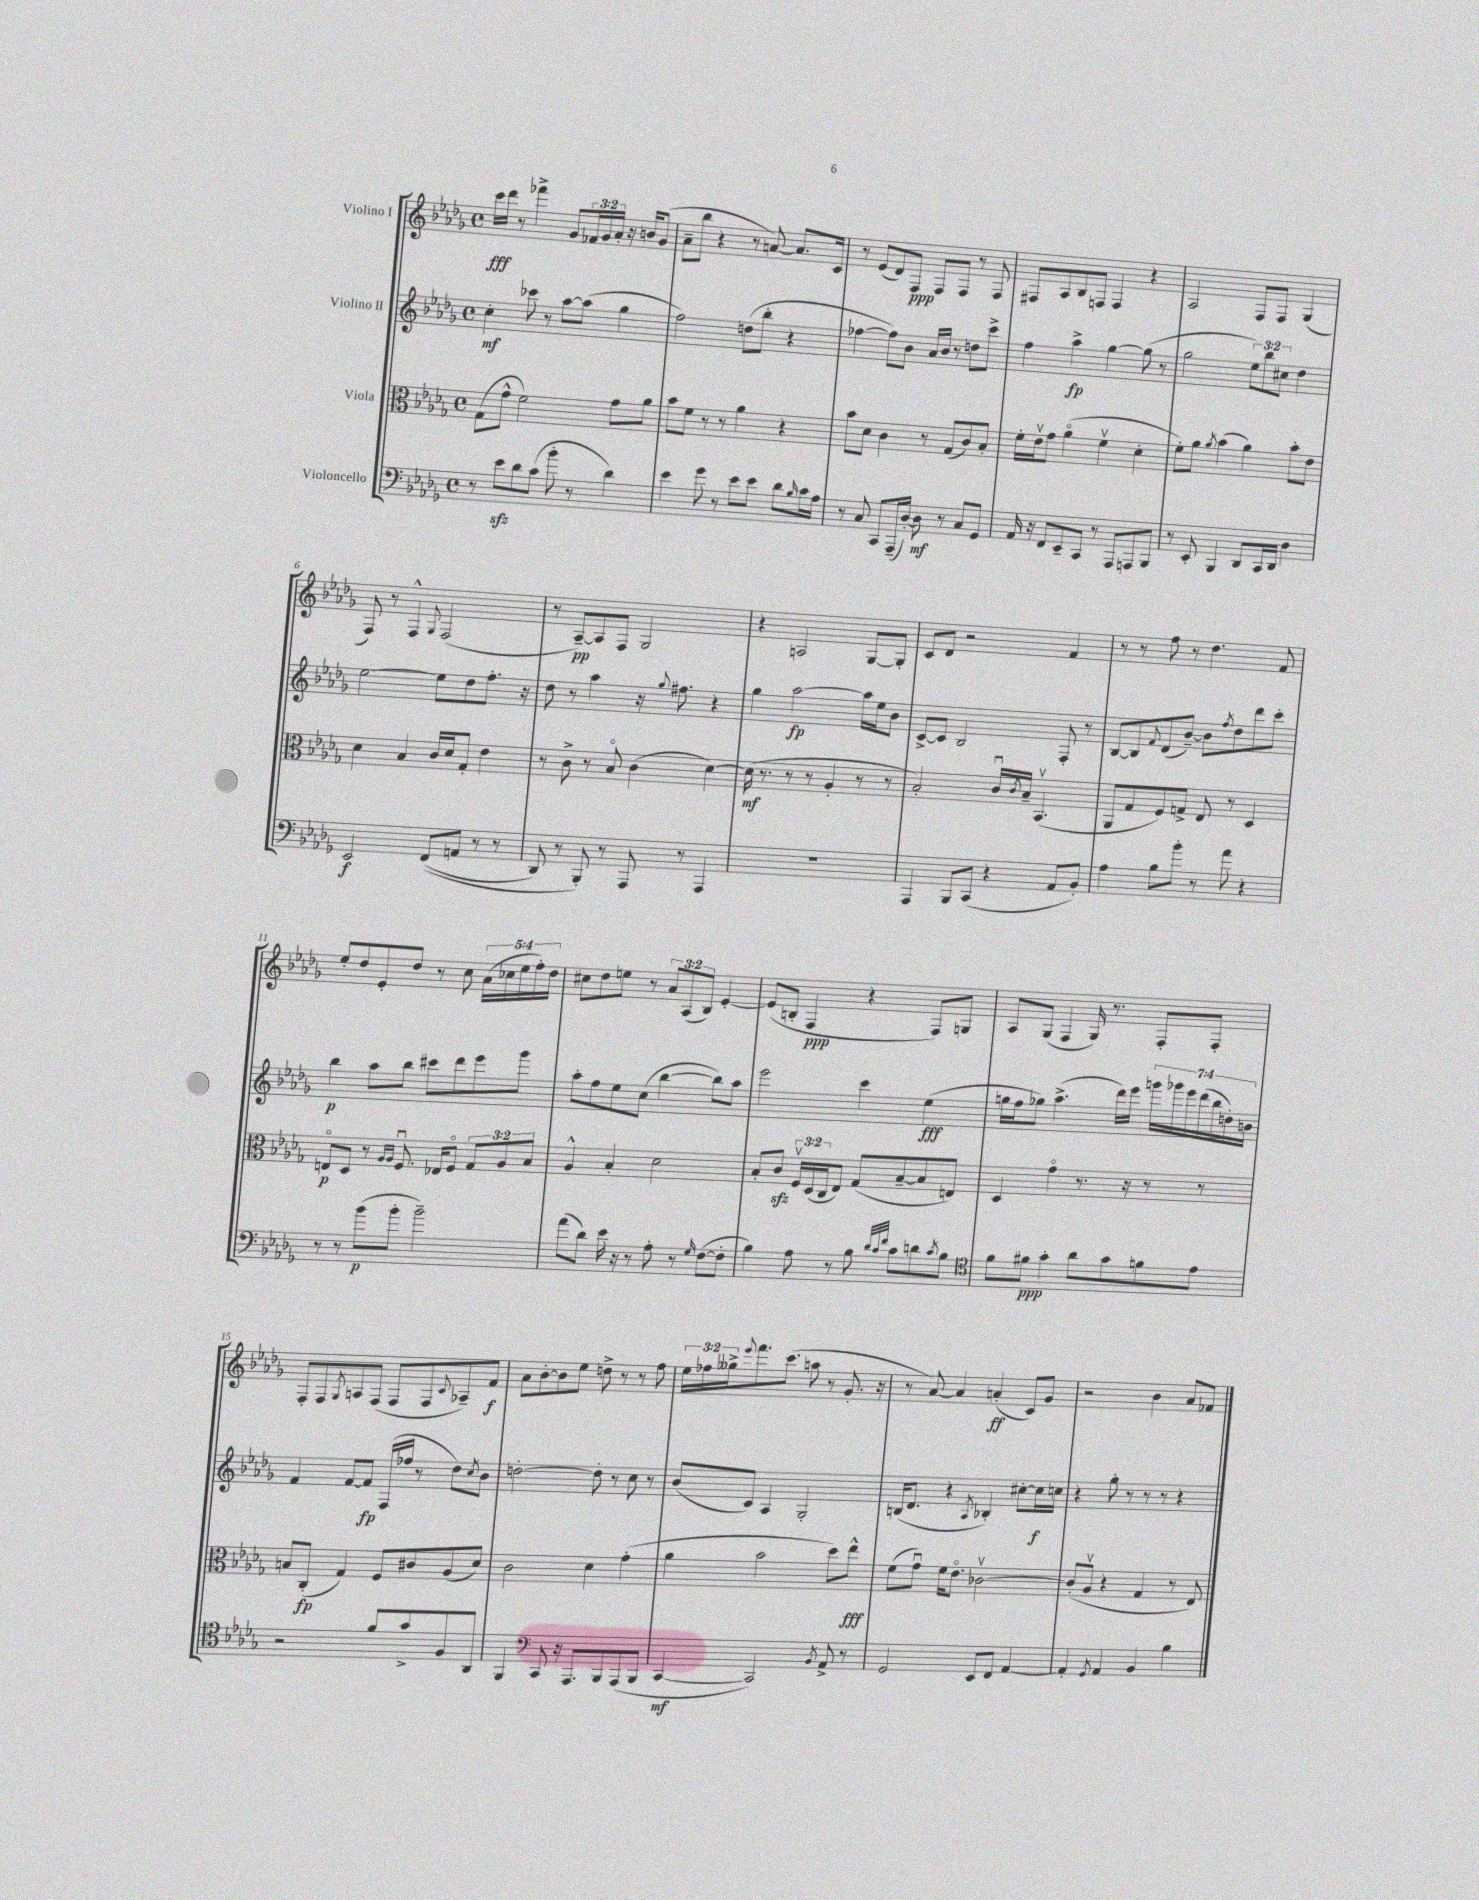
<<
\new StaffGroup <<
\new Staff = "s0" \with { instrumentName = "Violino I" } {
    \clef treble \key des \major \defaultTimeSignature \time 4/4 \override Staff.TupletNumber.text = #tuplet-number::calc-fraction-text
    c'''16\fff des'''16 r8 fes'''4-> ges'8 \tuplet 3/2 { fes'16 ges'16 aes'16-. } r16 b'16 ges'8( |
    aes'8-- bes''8 r4 r8 a'8~) a'8. c'16 |
    r8 ees'8( des'8) f8\ppp f8 f8 r8 f8 |
    fis8 aes8 bes8 f8 f4 r4 |
    aes2 f8 f8 ges4( |
    f8) r8 f4-^ \appoggiatura { ges8 } f2( |
    r8 aes8~--\pp) aes8 f8 ges2 |
    r4 a2 ges8~ ges8-. |
    c'8 des'8 r2 f'4 |
    r8 r8 f''8 r8 des''4. f'8 |
    ees''8-. des''8 ees'8-. des''8 r8 c''8 \tuplet 5/4 { aes'16( ces''16 ees''16 f''16-.) des''16 } |
    cis''8 des''8 e''8 r8 \tuplet 3/2 { aes'8 aes8( bes8) } ees'4~-. |
    ees'8( b8-. f4\ppp r4 f8) g8 |
    aes8 ges8( f4 ges16) r8. f8-. f8-. |
    f8-. f8 \acciaccatura { ges8 } a8 f8( f8 f8 \appoggiatura { c'8 } aes8--) f'8\f |
    aes'8 bes'8~-. bes'8 ees''8 d''8-> r8 r8 f''8 |
    \tuplet 3/2 { ees''16 fes''16 geses''16-> } \appoggiatura { ees'''8 } f'''8. c'''8.( a''8 r8 ges'8.-. r16 |
    r8 aes'8~) aes'4 a'4-.\ff( c'8) ges'8 |
    r2 bes'4 aes'8 fes'8 \bar "|." |
}
\new Staff = "s1" \with { instrumentName = "Violino II" } {
    \clef treble \key des \major \defaultTimeSignature \time 4/4 \override Staff.TupletNumber.text = #tuplet-number::calc-fraction-text
    c''4-.\mf ces'''8 r8 aes''8~ aes''8( ges''4 |
    f''2) d''8( bes''8-. r4 |
    fes''4~ fes''8) bes'8 aes'16 bes'16 r8 d''8 c'''8-> |
    f''4 aes''4->\fp ges''4~ ges''8( r8 |
    ges''2 \tuplet 3/2 { ees''8) bes''8 cis''8 } des''4 |
    ees''2~ ees''8 des''8 f''8.-. r16 |
    des''8 r8 aes''4 r16 \appoggiatura { ges''8 } fis''8. r4 |
    ges''4 aes''2~\fp aes''16 ees''16 bes'8 |
    c'8~-> c'8 bes2 f8-. r8 |
    bes8~ bes8 \appoggiatura { f'8 } des'8( bes'8~--) bes'8 \acciaccatura { f''8 } des''8 des'''8 c'''8-. |
    bes''4\p aes''8 bes''8 cis'''8 des'''8 ees'''8 ges'''8 |
    aes''8-. f''8 ees''8 c''8( bes''4~ bes''8) aes''8 |
    ees'''2 c'''4 ees''4\fff( |
    g''16 f''16 ges''8) aes''4.->( des'''16) ees'''16 \tuplet 7/4 { g'''16 ges'''16 ees'''16 des'''16( bes''16 d''16-.) b'16 } |
    f'4 f'8~ f'8\fp f16( fes''16 r8 des''8) \acciaccatura { c''8 } bes'8 |
    d''2~-. d''8-. r8 c''8 r8 |
    bes'8( c'8) aes4 ges2-. |
    b16( des'8. r4 \acciaccatura { aes8 } bes4-.) cis''8~-. cis''16\f c''16 |
    r4 ges''8-. r8 r8 r8 r4 \bar "|." |
}
\new Staff = "s2" \with { instrumentName = "Viola" } {
    \clef alto \key des \major \defaultTimeSignature \time 4/4 \override Staff.TupletNumber.text = #tuplet-number::calc-fraction-text
    ges8( ges'8-^ f'2) ges'8 aes'8 |
    bes'8 f'8 r8 r8 aes'4 r4 |
    bes'8 des'8 c'4 r8 ges8( c'8) bes8-. |
    f'16-. ees'16\upbow ges'8 aes'4\flageolet( f'4\upbow des'4-. |
    f'8-.) aes'8 \acciaccatura { aes'8 } bes'4( aes'4) bes'8-. ees'8 |
    des'4 bes4 c'16 des'16 ges8-. ees'4 |
    r8 c'8-> r8 bes8\flageolet c'4( des'4~) |
    des'16\mf( r8. r8 r8 aes4-. r8 r8 |
    bes2-.) c'16\downbow \acciaccatura { c'8 } bes16-- bes,4.\upbow( |
    aes,8 ges8 f8) g8-> ees8 r8 des4 |
    e8\flageolet\p des8 r8 \grace { aes16 aes16 } f8.\downbow ees16 f8\flageolet \tuplet 3/2 { ges8 aes8 bes8 } |
    aes4-^ bes4-. des'2 |
    bes8-. c'8\sfz \tuplet 3/2 { f16\upbow des16( c16 } ees8) ges8( bes8~-- bes8 e8) |
    des4 ges'4\flageolet r8. r16 r8 r8 |
    b8 c8-.\fp( ges4) f8 cis'8 aes8( des'8) |
    c'2 des'4 ges'4-.( |
    aes'4 bes'2 des''8) ees''8-^\fff |
    f'8( ges'8\downbow) f'16 ees'8.\flageolet ces'2~\upbow |
    ces'8-.( aes8\upbow r4 ges4 r8 ees8) \bar "|." |
}
\new Staff = "s3" \with { instrumentName = "Violoncello" } {
    \clef bass \key des \major \defaultTimeSignature \time 4/4
    r8 ees'8\sfz des'8 c'8( bes'8-. r8 des'4) |
    ees'4 ges'8 r8 ees'8 ees'8 des'8 \grace { bes16 } c'16 aes16 |
    r8 c8 c,8 aes,,16--( des16~-.) des8\mf r8 c8 ges,8 |
    aes,16 r16 f,8 ees,8-- c,8 r8 aes,,8 a,,8 bes,,8 |
    r8 ees,8-. bes,,4 des,8 c,16 des,16 des4 |
    ees,2\f f,8(\( a,8 r8 r8 |
    des,8) r8 bes,,8-.\) r8 aes,,8 r8 aes,,4 |
    R1 |
    aes,,4 bes,,8 c,8( r4 aes,8 bes,8-.) |
    aes4 bes8 bes'8-. r8 aes'8 r4 |
    r8 r8 bes'8\p( bes'8-. bes'2--) |
    aes'8( des'8) ees'16 r16 r8 aes8-. r8 \grace { ges16 } f8~( f8-. |
    bes4) aes8 r8 bes8 \grace { des'32 c'32 f'32 } c'8 d'8 \acciaccatura { c'8 } bes8 |
    \clef tenor f'8 fis'8\ppp ges'4-. aes'8 ges'8 f'8 ees'8 |
    r2 f'8 ges'8-> f8 aes,8 |
    f,4 \clef bass c,8 r16 aes,,8. bes,,8 aes,,8( bes,,8 |
    c,4~\mf c,2) \acciaccatura { bes,8 } aes,8-> r8 |
    ges,2 ees,8 f,8 aes,4~ |
    aes,4-. \acciaccatura { ges,8 } aes,4 bes,4 bes4 \bar "|." |
}
>>
>>
